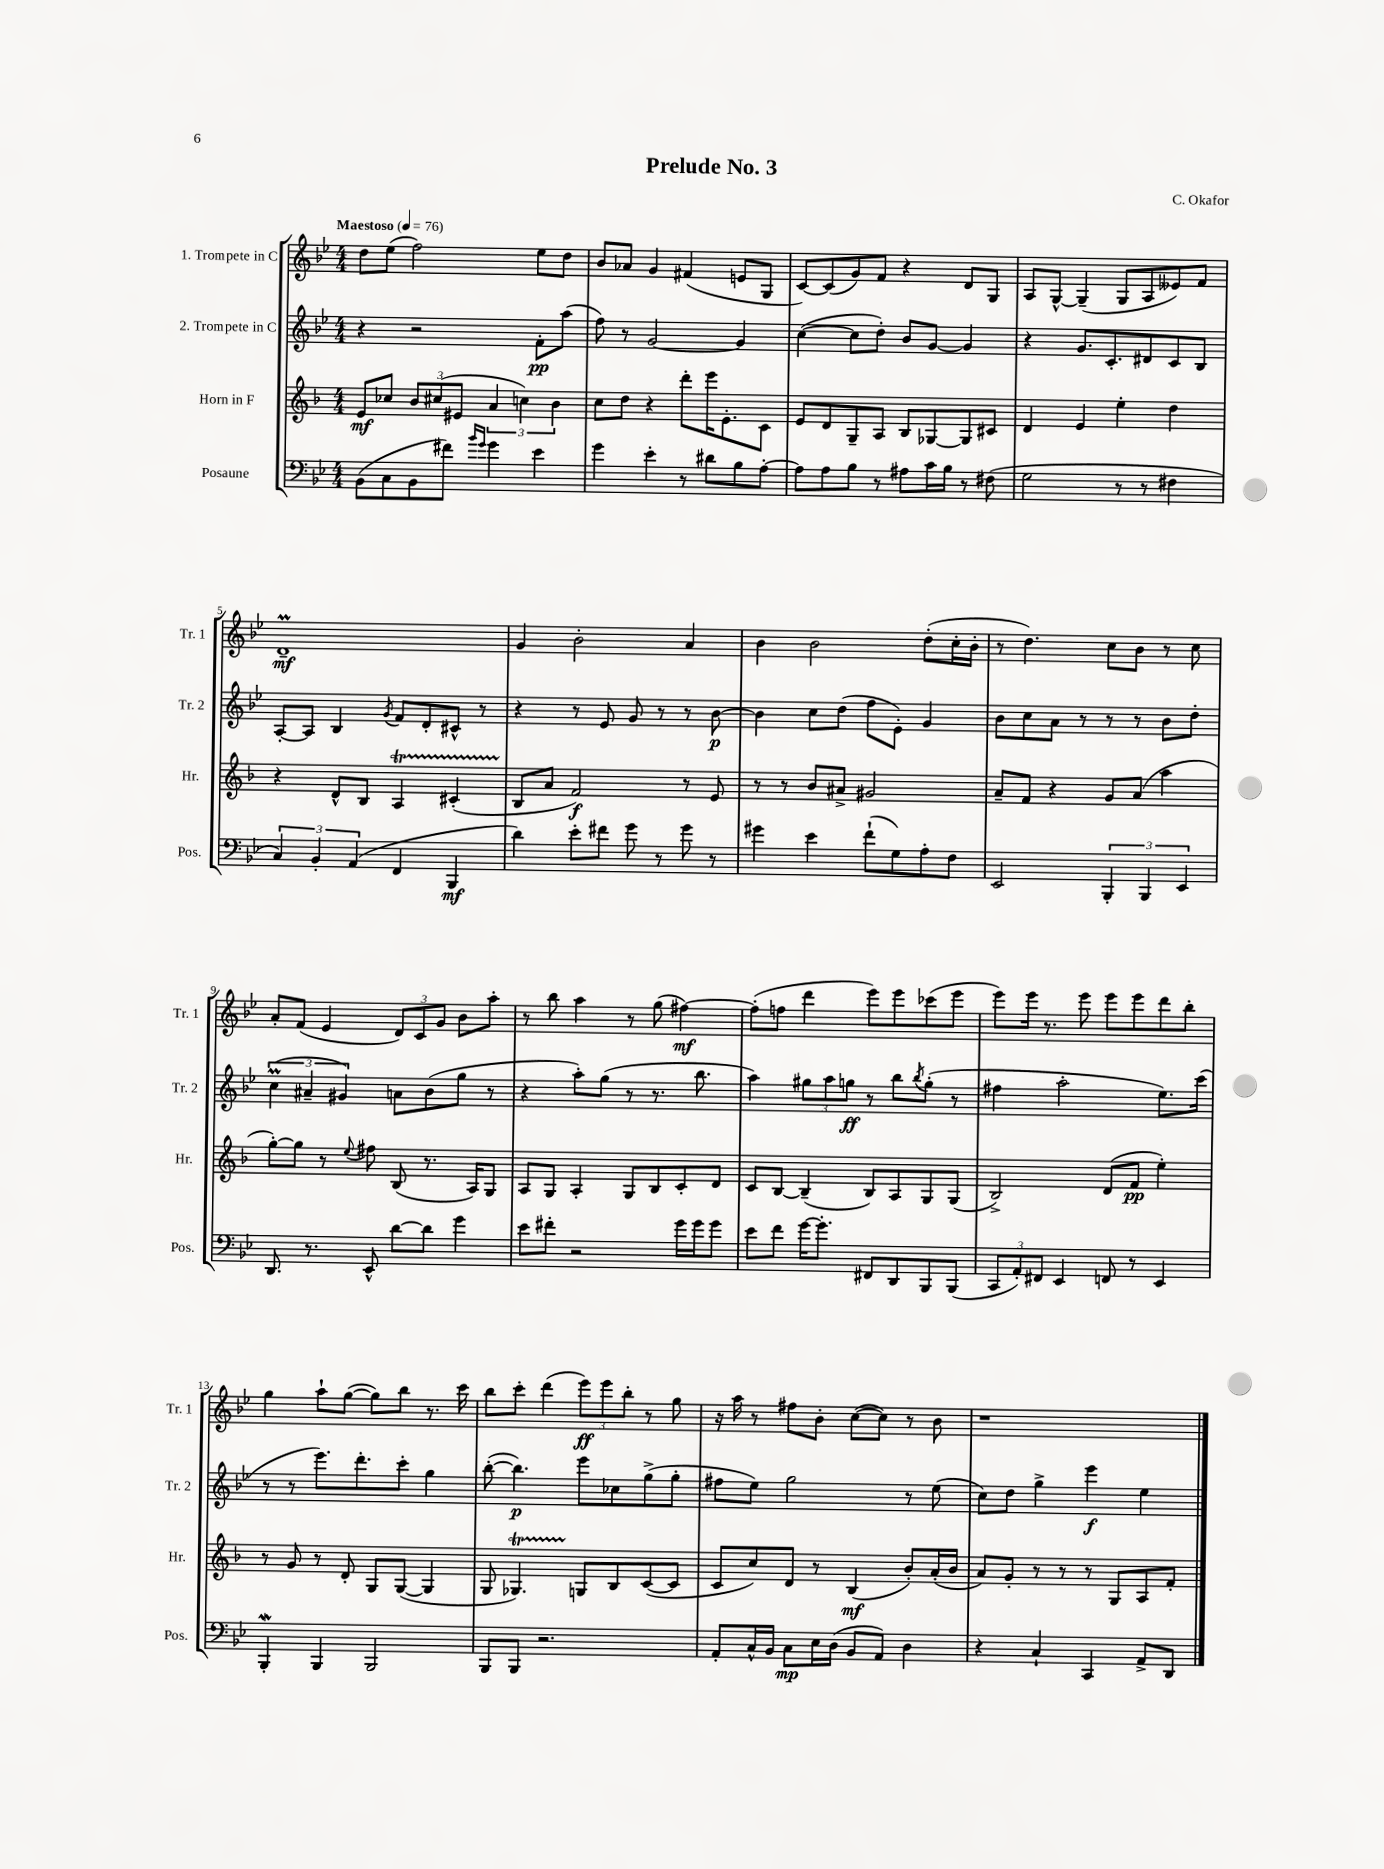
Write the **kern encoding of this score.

**kern	**kern	**kern	**kern
*staff4	*staff3	*staff2	*staff1
*clefF4	*clefG2	*clefG2	*clefG2
*k[b-e-]	*k[b-]	*k[b-e-]	*k[b-e-]
*M4/4	*M4/4	*M4/4	*M4/4
*MM76	*MM76	*MM76	*MM76
(8BB-\L	8e/L	4r	8dd\L
8C\	8cc-/J	.	(8ee-\J
8BB-\	12b-/L	2r	2ff\)
.	(12cc#/	.	.
8f#\J)	.	.	.
.	12e#/J	.	.
16qqb-/LL	.	.	.
16qqg/JJ	.	.	.
4g\	6a/	.	.
.	6cc\)	.	.
4e-\	.	8f'\L	8ee-\L
.	6b-\	.	.
.	.	(8aa\J	8dd\J
=	=	=	=
4g\	8cc\L	8ff\)	8b-/L
.	8dd\J	8r	8a-/J
4e-'\	4r	[2g/	4g/
8r	8ddd'\L	.	(4f#/
8d#\L	16eee\K	.	.
.	8.e'\	.	.
8B-\	.	4g/]	8e/L
[8A'\J	8c\J	.	8G/J
=	=	=	=
8A\]L	8e/L	([4cc\	[8c/L)
8A\	8d/	.	(8c/]
8B-\J	8G~/	8cc\]L	8g/)
8r	8A/J	8dd'\J)	8f/J
8A#\L	8B-/L	8b-/L	4r
16c\L	[8G-/	[8g/J	.
16B-\JJ	.	.	.
8r	8G-/]	4g/]	8d/L
(8F#\	8c#/J	.	8G/J
=	=	=	=
2G\	4d/	4r	8A/L
.	.	.	[8G^^/J
.	4e/	8.g/L	(4G~/]
.	.	8.c'/	.
8r	4ee'\	.	8G/L
8r	.	8d#/	8A/
4F#\	4dd\	8c/	8e--/)
.	.	8B-/J	8f/J
=	=	=	=
6C/)	4r	[8A'/L	1d~
.	.	8A/]J	.
6BB-'/	.	.	.
.	8d^^/L	4B-/	.
(6AA/	.	.	.
.	8B-/J	.	.
.	.	8qg/	.
4FF/	4A/	8f/L	.
.	.	8d'/	.
4BBB-/	(4c#'/	8c#^^/J	.
.	.	8r	.
=	=	=	=
4d\)	8B-/L	4r	4g/
.	8a/J	.	.
8e-'\L	2f/)	8r	2b-'\
8f#\J	.	8e-/	.
8g\	.	8g/	.
8r	.	8r	.
8g\	8r	8r	4a/
8r	8e/	[8b-\	.
=	=	=	=
4g#\	8r	4b-\]	4b-\
.	8r	.	.
4e-\	8b-/L	8cc\L	2b-\
.	8a#^/J	(8dd\J	.
(8f`\L	2g#/	8ff\L	.
8G\)	.	8e-'\J)	.
8A'\	.	4g/	(8dd'\L
8F\J	.	.	16cc'\L
.	.	.	16b-'\JJ
=	=	=	=
2EE-/	8a~/L	8b-\L	8r
.	8f/J	8cc\	4.dd\)
.	4r	8a\J	.
.	.	8r	.
6BBB-'/	8g/L	8r	8cc\L
.	(8a/J	8r	8b-\J
6BBB-/	.	.	.
.	4aa\	8b-\L	8r
6EE-/	.	.	.
.	.	8dd'\J	8cc\
=	=	=	=
8.DD/	[8gg'\L)	(6cc\	8a'/L
.	8gg\]J	.	(8f/J
.	.	6a#~/	.
8.r	.	.	.
.	8r	.	4e-/
.	.	6g#/)	.
.	8qqee/	.	.
8EE-^^/	8ff#\	.	.
[8d\L	(8B-/	8a\L	12d/L)
.	.	.	12c/
8d\]J	8.r	(8b-\	.
.	.	.	12g/J
4g\	.	8gg\J	8b-\L
.	16A/LK)	.	.
.	8G/J	8r	8aa'\J
=	=	=	=
8e-\L	8A/L	4r	8r
8f#'\J	8G/J	.	8bb-\
2r	4A'/	8aa'\L)	4aa\
.	.	(8gg\J	.
.	8G/L	8r	8r
.	8B-/	8.r	(8gg\
16g\LL	8c'/	.	[4ff#\)
16g\J	.	8.bb-\	.
8g\J	8d/J	.	.
=	=	=	=
8e-\L	8c/L	4aa\)	(8ff#'\]L
8f\J	[8B-/J	.	8ff\J
[16g\LK	(4B-~/]	12gg#\L	4ddd\
8.g'\]J	.	.	.
.	.	12aa\	.
.	.	12gg\J	.
8FF#/L	8B-/L)	8r	8eee-\L)
8DD/	8A/	8bb-\L	8eee-\
.	.	8qbb-/	.
8BBB-/	8G/	(8gg'\J	(8ccc-\
(8BBB-/J	(8G/J	8r	8eee-\J
=	=	=	=
12CC/L	2B-^/)	4ff#\	8eee-\L)
12AA'/)	.	.	.
.	.	.	16eee-\Jk
12FF#/J	.	.	.
.	.	.	8.r
4EE-/	.	2aa'\	.
.	.	.	8eee-\
8FF/	(8d/L	.	8eee-\L
8r	8f/J	.	8eee-\
4EE-/	4ee'\)	8.ee-\L)	8ddd\
.	.	.	8bb-'\J
.	.	(16ccc\Jk	.
=	=	=	=
4BBB-'/	8r	8r	4gg\
.	8g/	8r	.
4BBB-/	8r	8.eee-\L)	8aa`\L
.	8d'/	.	([8gg\J
.	.	8.ddd'\	.
2BBB-/	8G/L	.	8gg\]L)
.	([8G/J	8ccc'\J	8bb-\J
.	4G/]	4gg\	8.r
.	.	.	16ccc\
=	=	=	=
8BBB-/L	8G/	([8bb-'\	8bb-\L
8BBB-/J	4.G-/)	4.bb-\])	8ccc'\J
2.r	.	.	(4ddd\
.	8G/L	8eee-\L	12eee-\L)
.	.	.	12eee-\
.	8B-/	8cc-\	.
.	.	.	12bb-'\J
.	([8c/	(8gg^\	8r
.	8c/]J	8gg'\J	8gg\
=	=	=	=
8AA'/L	8c/L	8ff#\L	16r
.	.	.	16aa\
16C^^/L	8cc/)	8ee-\J)	8r
16BB-/JJ	.	.	.
8C\L	8d/J	2gg\	8ff#\L
16E-\L	8r	.	8b-'\J
(16D\JJ	.	.	.
8BB-/L	(4B-/	.	([8cc\L
8AA/J)	.	.	8cc\]J)
4D\	8b-'/L)	8r	8r
.	(16a'/L	(8ee-\	8b-\
.	16b-/JJ	.	.
=	=	=	=
4r	8a/L)	8cc\L)	1r
.	8g'/J	8dd\J	.
4C`/	8r	4gg^\	.
.	8r	.	.
4CC/	8r	4eee-\	.
.	8G/L	.	.
8AA^/L	8A/	4ee-\	.
8DD/J	8f'/J	.	.
==	==	==	==
*-	*-	*-	*-
